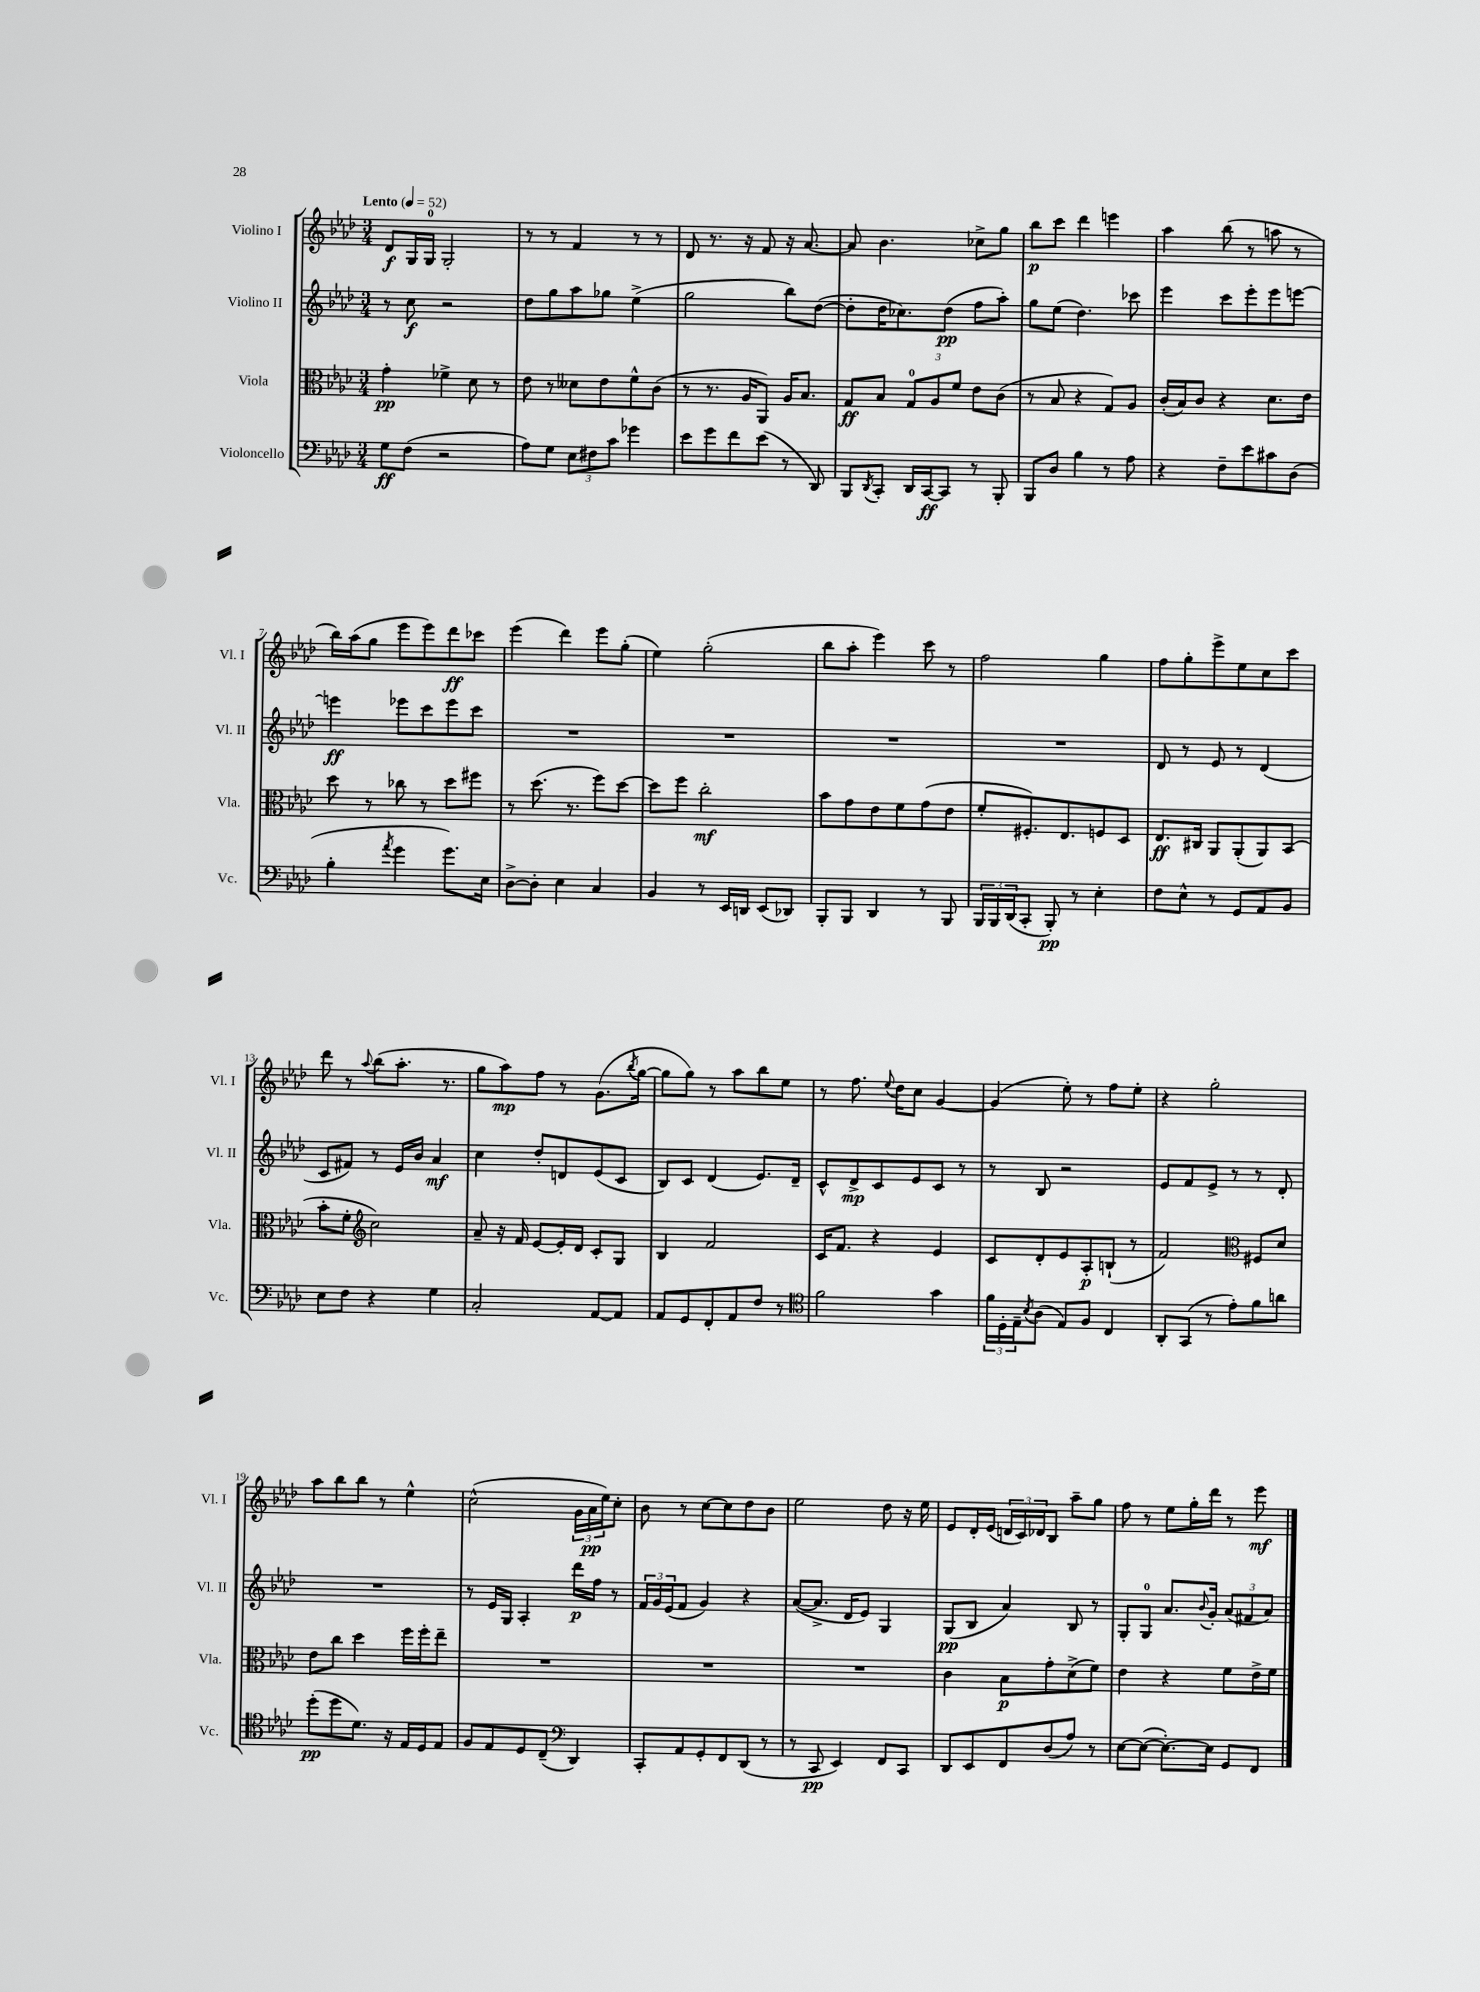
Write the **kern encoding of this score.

**kern	**dynam	**kern	**dynam	**kern	**dynam	**kern	**dynam
*part4	*part4	*part3	*part3	*part2	*part2	*part1	*part1
*staff4	*staff4	*staff3	*staff3	*staff2	*staff2	*staff1	*staff1
*I"Violoncello	*	*I"Viola	*	*I"Violino II	*	*I"Violino I	*
*I'Vc.	*	*I'Vla.	*	*I'Vl. II	*	*I'Vl. I	*
*clefF4	*	*clefC3	*	*clefG2	*	*clefG2	*
*k[b-e-a-d-]	*	*k[b-e-a-d-]	*	*k[b-e-a-d-]	*	*k[b-e-a-d-]	*
*M3/4	*	*M3/4	*	*M3/4	*	*M3/4	*
*MM52	*	*MM52	*	*MM52	*	*MM52	*
=1	=1	=1	=1	=1	=1	=1	=1
!	!	!	!	!	!	!LO:TX:a:B:t=Lento	!
8G\L	ff	4g'\	pp	8r	.	8d-/L	f
(8F\J	.	.	.	8cc\	f	16G/L	.
.	.	.	.	.	.	16G/JJ	.
2r	.	4f-X^\	.	2r	.	2G'/	.
.	.	8d-\	.	.	.	.	.
.	.	8r	.	.	.	.	.
=2	=2	=2	=2	=2	=2	=2	=2
8A-\L)	.	8e-\	.	8dd-\L	.	8r	.
8G\J	.	8r	.	8gg\	.	8r	.
12E-\L	.	8d--X\L	.	8aa-\	.	4f/	.
12F#X\	.	.	.	.	.	.	.
.	.	8e-\	.	8gg-X\J	.	.	.
12c\J	.	.	.	.	.	.	.
4g-X\	.	8f^^\	.	(4ee-^\	.	8r	.
.	.	(8c\J	.	.	.	8r	.
=3	=3	=3	=3	=3	=3	=3	=3
8e-\L	.	8r	.	2gg\	.	8d-/	.
8g\	.	8.r	.	.	.	8.r	.
8f\	.	.	.	.	.	.	.
.	.	16A-/KL	.	.	.	16r	.
(8e-\J	.	8AA-/J)	.	.	.	8f/	.
8r	.	16A-/KL	.	8bb-\L)	.	16r	.
.	.	8.B-/J	.	.	.	[8.a-/	.
8DD-/)	.	.	.	([8dd-\J	.	.	.
=4	=4	=4	=4	=4	=4	=4	=4
8BBB-/L	.	8G/L	ff	8dd-'\L]	.	8a-/]	.
8qDD-/	.	.	.	.	.	.	.
8CC'/J	.	8B-/J	.	16dd-\K	.	4.b-\	.
.	.	.	.	8.cc-X\)	.	.	.
16DD-/LL	.	12G/L	.	.	.	.	.
[16CC/J	ff	.	.	.	.	.	.
.	.	12A-/	.	.	.	.	.
8CC/J]	.	.	.	(8dd-\J	pp	.	.
.	.	12f/J	.	.	.	.	.
8r	.	8e-\L	.	8ff\L	.	8cc-X^\L	.
8BBB-'/	.	(8c\J	.	8aa-'\J)	.	8gg\J	.
=5	=5	=5	=5	=5	=5	=5	=5
8BBB-/L	.	8r	.	8gg\L	.	8bb-\L	p
8D-/J	.	8B-/	.	(8ee-\J	.	8ccc\J	.
4B-\	.	4r	.	4.dd-\)	.	4ddd-\	.
8r	.	8G/L)	.	.	.	4eeen\	.
8A-\	.	8A-/J	.	8ccc-X\	.	.	.
=6	=6	=6	=6	=6	=6	=6	=6
4r	.	(16c'/LL	.	4eee-\	.	4aa-\	.
.	.	16B-/J)	.	.	.	.	.
.	.	8c/J	.	.	.	.	.
8F~\L	.	4r	.	8ccc\L	.	(8bb-\	.
8e-\	.	.	.	8eee-'\	.	8r	.
8c#X\	.	8.d-\L	.	8eee-\	.	8aan\	.
(8D-\J	.	.	.	[8eeen\J	.	8r	.
.	.	16e-\Jk	.	.	.	.	.
!!LO:LB:g=z
=7	=7	=7	=7	=7	=7	=7	=7
4B-'\	.	8dd-\	.	4eeen\]	ff	16bb-\LL)	.
.	.	.	.	.	.	(16aa-\J	.
.	.	8r	.	.	.	8gg\J	.
8qa-/	.	.	.	.	.	.	.
4g\	.	8cc-X\	.	8eee-X\L	.	8eee-\L	.
.	.	8r	.	8ccc\	.	8eee-\)	.
8.g\L)	.	8dd-\L	.	8eee-\	.	8ddd-\	ff
.	.	8ff#X\J	.	8ccc\J	.	8ccc-X\J	.
16E-\Jk	.	.	.	.	.	.	.
=8	=8	=8	=8	=8	=8	=8	=8
[8D-^\L	.	8r	.	2.r	.	(4eee-\	.
8D-'\J]	.	(8.dd-\	.	.	.	.	.
4E-\	.	.	.	.	.	4ddd-\)	.
.	.	8.r	.	.	.	.	.
4C/	.	8ff\L)	.	.	.	8eee-\L	.
.	.	[8dd-\J	.	.	.	(8gg'\J	.
=9	=9	=9	=9	=9	=9	=9	=9
4BB-/	.	8dd-\L]	.	2.r	.	4ee-\)	.
.	.	8ff\J	.	.	.	.	.
8r	.	2cc'\	mf	.	.	(2gg'\	.
16EE-/LL	.	.	.	.	.	.	.
16DDn/JJ	.	.	.	.	.	.	.
(8EE-/L	.	.	.	.	.	.	.
8DD-X/J)	.	.	.	.	.	.	.
=10	=10	=10	=10	=10	=10	=10	=10
8BBB-'/L	.	8b-\L	.	2.r	.	8bb-\L	.
8BBB-/J	.	8g\	.	.	.	8aa-'\J	.
4DD-/	.	8e-\	.	.	.	4eee-\)	.
.	.	8f\	.	.	.	.	.
8r	.	(8g\	.	.	.	8ccc\	.
8BBB-/	.	8e-\J	.	.	.	8r	.
=11	=11	=11	=11	=11	=11	=11	=11
24BBB-/LL	.	8f'/L	.	2.r	.	2ff\	.
24BBB-/	.	.	.	.	.	.	.
(24DD-/J	.	.	.	.	.	.	.
8CC'/J	.	8.F#X'/)	.	.	.	.	.
8BBB-'/)	pp	.	.	.	.	.	.
.	.	8.E-/	.	.	.	.	.
8r	.	.	.	.	.	.	.
4E-'\	.	8Fn/	.	.	.	4gg\	.
.	.	8D-/J	.	.	.	.	.
=12	=12	=12	=12	=12	=12	=12	=12
8F\L	.	8.E-/L	ff	8d-/	.	8ff\L	.
8E-^^\J	.	.	.	8r	.	8gg'\	.
.	.	16C#X/Jk	.	.	.	.	.
8r	.	8AA-/L	.	8e-/	.	8eee-^\	.
8GG/L	.	(8AA-'/	.	8r	.	8ee-\	.
8AA-/	.	8AA-/)	.	(4d-/	.	8cc\	.
8BB-/J	.	(8BB-/J	.	.	.	8ccc\J	.
!!LO:LB:g=z
=13	=13	=13	=13	=13	=13	=13	=13
8E-\L	.	8b-'\L	.	8c/L	.	8ddd-\	.
8F\J	.	8f'\J	.	8f#X/J)	.	8r	.
*	*	*clefG2	*	*	*	*	*
.	.	.	.	.	.	8qqaa-/	.
4r	.	2cc\)	.	8r	.	(8bb-\L	.
.	.	.	.	16e-/LL	.	8.aa-'\J	.
.	.	.	.	16b-/JJ	.	.	.
4G\	.	.	.	4a-/	mf	.	.
.	.	.	.	.	.	8.r	.
=14	=14	=14	=14	=14	=14	=14	=14
2C'/	.	8a-~/	.	4cc\	.	8gg\L	.
.	.	16r	.	.	.	8aa-\)	mp
.	.	16f/	.	.	.	.	.
.	.	[8e-/L	.	8dd-'/L	.	8ff\J	.
.	.	16e-'/L]	.	8dn/	.	8r	.
.	.	16d-/JJ	.	.	.	.	.
[8AA-/L	.	8c'/L	.	(8e-/	.	(8.g\L	.
8AA-/J]	.	8G/J	.	8c/J	.	.	.
.	.	.	.	.	.	8qbb-/	.
.	.	.	.	.	.	[16gg\Jk	.
=15	=15	=15	=15	=15	=15	=15	=15
8AA-/L	.	4B-/	.	8B-/L)	.	8gg\L]	.
8GG/	.	.	.	8c/J	.	8gg\J)	.
8FF'/	.	2f/	.	(4d-/	.	8r	.
8AA-/	.	.	.	.	.	8aa-\L	.
8F/J	.	.	.	8.e-/L)	.	8bb-\	.
8r	.	.	.	.	.	8ee-\J	.
.	.	.	.	16d-~/Jk	.	.	.
=16	=16	=16	=16	=16	=16	=16	=16
*clefC4	*	*	*	*	*	*	*
2f\	.	16c/KL	.	8c^^/L	.	8r	.
.	.	8.f/J	.	.	.	.	.
.	.	.	.	8d-^/	mp	8.ff\	.
.	.	4r	.	8c/	.	.	.
.	.	.	.	.	.	8qqee-/	.
.	.	.	.	.	.	16dd-\KL	.
.	.	.	.	8e-/	.	8cc\J	.
4g\	.	4e-/	.	8c/J	.	[4g/	.
.	.	.	.	8r	.	.	.
=17	=17	=17	=17	=17	=17	=17	=17
24f\LL	.	8c/L	.	8r	.	(4g/]	.
24D-'\	.	.	.	.	.	.	.
24E-~\J	.	.	.	.	.	.	.
8qB-/	.	.	.	.	.	.	.
(8A-\J	.	8d-'/	.	8B-/	.	.	.
8E-/L)	.	8e-/	.	2r	.	8ee-'\)	.
8F/J	.	8A-'/	p	.	.	8r	.
4C/	.	(8Bn`/J	.	.	.	8ff\L	.
.	.	8r	.	.	.	8ee-'\J	.
=18	=18	=18	=18	=18	=18	=18	=18
8AA-'/L	.	2f/)	.	8e-/L	.	4r	.
(8GG/J	.	.	.	8f/	.	.	.
8r	.	.	.	8e-^/J	.	2gg'\	.
8e-'\L)	.	.	.	8r	.	.	.
*	*	*clefC3	*	*	*	*	*
8f\	.	8F#X/L	.	8r	.	.	.
8an\J	.	8d-/J	.	8d-'/	.	.	.
!!LO:LB:g=z
=19	=19	=19	=19	=19	=19	=19	=19
(8dd-'\L	pp	8e-\L	.	2.r	.	8aa-\L	.
8dd-\	.	8cc\J	.	.	.	8bb-\	.
8.d-\J)	.	4dd-\	.	.	.	8bb-\J	.
.	.	.	.	.	.	8r	.
16r	.	.	.	.	.	.	.
16E-/LL	.	16ff\LL	.	.	.	4ee-^^\	.
16D-/J	.	16ff'\J	.	.	.	.	.
8E-/J	.	8ee-~\J	.	.	.	.	.
=20	=20	=20	=20	=20	=20	=20	=20
8F/L	.	2.r	.	8r	.	(2cc^^\	.
8E-/	.	.	.	16e-/LL	.	.	.
.	.	.	.	16G/JJ	.	.	.
8D-/	.	.	.	4A-'/	.	.	.
(8C~/J	.	.	.	.	.	.	.
*clefF4	*	*	*	*	*	*	*
4DD-/)	.	.	.	16ddd-\LL	p	24g\LL	.
.	.	.	.	.	.	24a-\	pp
.	.	.	.	16ff\JJ	.	.	.
.	.	.	.	.	.	24ee-\J)	.
.	.	.	.	8r	.	8cc'\J	.
=21	=21	=21	=21	=21	=21	=21	=21
8CC'/L	.	2.r	.	24f/LL	.	8b-\	.
.	.	.	.	24g/	.	.	.
.	.	.	.	(24e-/J	.	.	.
8AA-/	.	.	.	8f/J	.	8r	.
8GG'/	.	.	.	4g/)	.	[8cc\L	.
8FF/	.	.	.	.	.	8cc\]	.
(8DD-/J	.	.	.	4r	.	8dd-\	.
8r	.	.	.	.	.	8b-\J	.
=22	=22	=22	=22	=22	=22	=22	=22
8r	.	2.r	.	([8a-/L	.	2ee-\	.
8CC/	pp	.	.	8.a-^/J]	.	.	.
4EE-/)	.	.	.	.	.	.	.
.	.	.	.	16d-/KL	.	.	.
.	.	.	.	8e-/J)	.	.	.
8FF/L	.	.	.	4G/	.	8dd-\	.
8CC/J	.	.	.	.	.	16r	.
.	.	.	.	.	.	16ee-\	.
=23	=23	=23	=23	=23	=23	=23	=23
8DD-/L	.	4c\	.	(8G/L	pp	8e-/L	.
8EE-/	.	.	.	8B-/J	.	16d-'/L	.
.	.	.	.	.	.	(16e-/JJ	.
8FF/	.	8B-\L	p	4a-/)	.	24dn/LL	.
.	.	.	.	.	.	24c/)	.
.	.	.	.	.	.	24d-X/J	.
(8D-/	.	8g'\	.	.	.	8B-/J	.
8A-/J)	.	(8d-^\	.	8B-/	.	8aa-~\L	.
8r	.	8f\J)	.	8r	.	8gg\J	.
=24	=24	=24	=24	=24	=24	=24	=24
[8E-\L	.	4e-\	.	8G'/L	.	8ff\	.
(8E-\J_	.	.	.	8G/J	.	8r	.
8.E-'\L_)	.	4r	.	8.a-/L	.	8ee-\L	.
.	.	.	.	.	.	16gg'\L	.
.	.	.	.	8qqb-/	.	.	.
16E-\Jk]	.	.	.	16g'/Jk	.	16ddd-\JJ	.
8GG/L	.	8f\L	.	(12a-/L	.	8r	.
.	.	.	.	12f#X/	.	.	.
8FF/J	.	16e-^\L	.	.	.	8eee-\	mf
.	.	.	.	12a-/J)	.	.	.
.	.	16f\JJ	.	.	.	.	.
==	==	==	==	==	==	==	==
*-	*-	*-	*-	*-	*-	*-	*-
